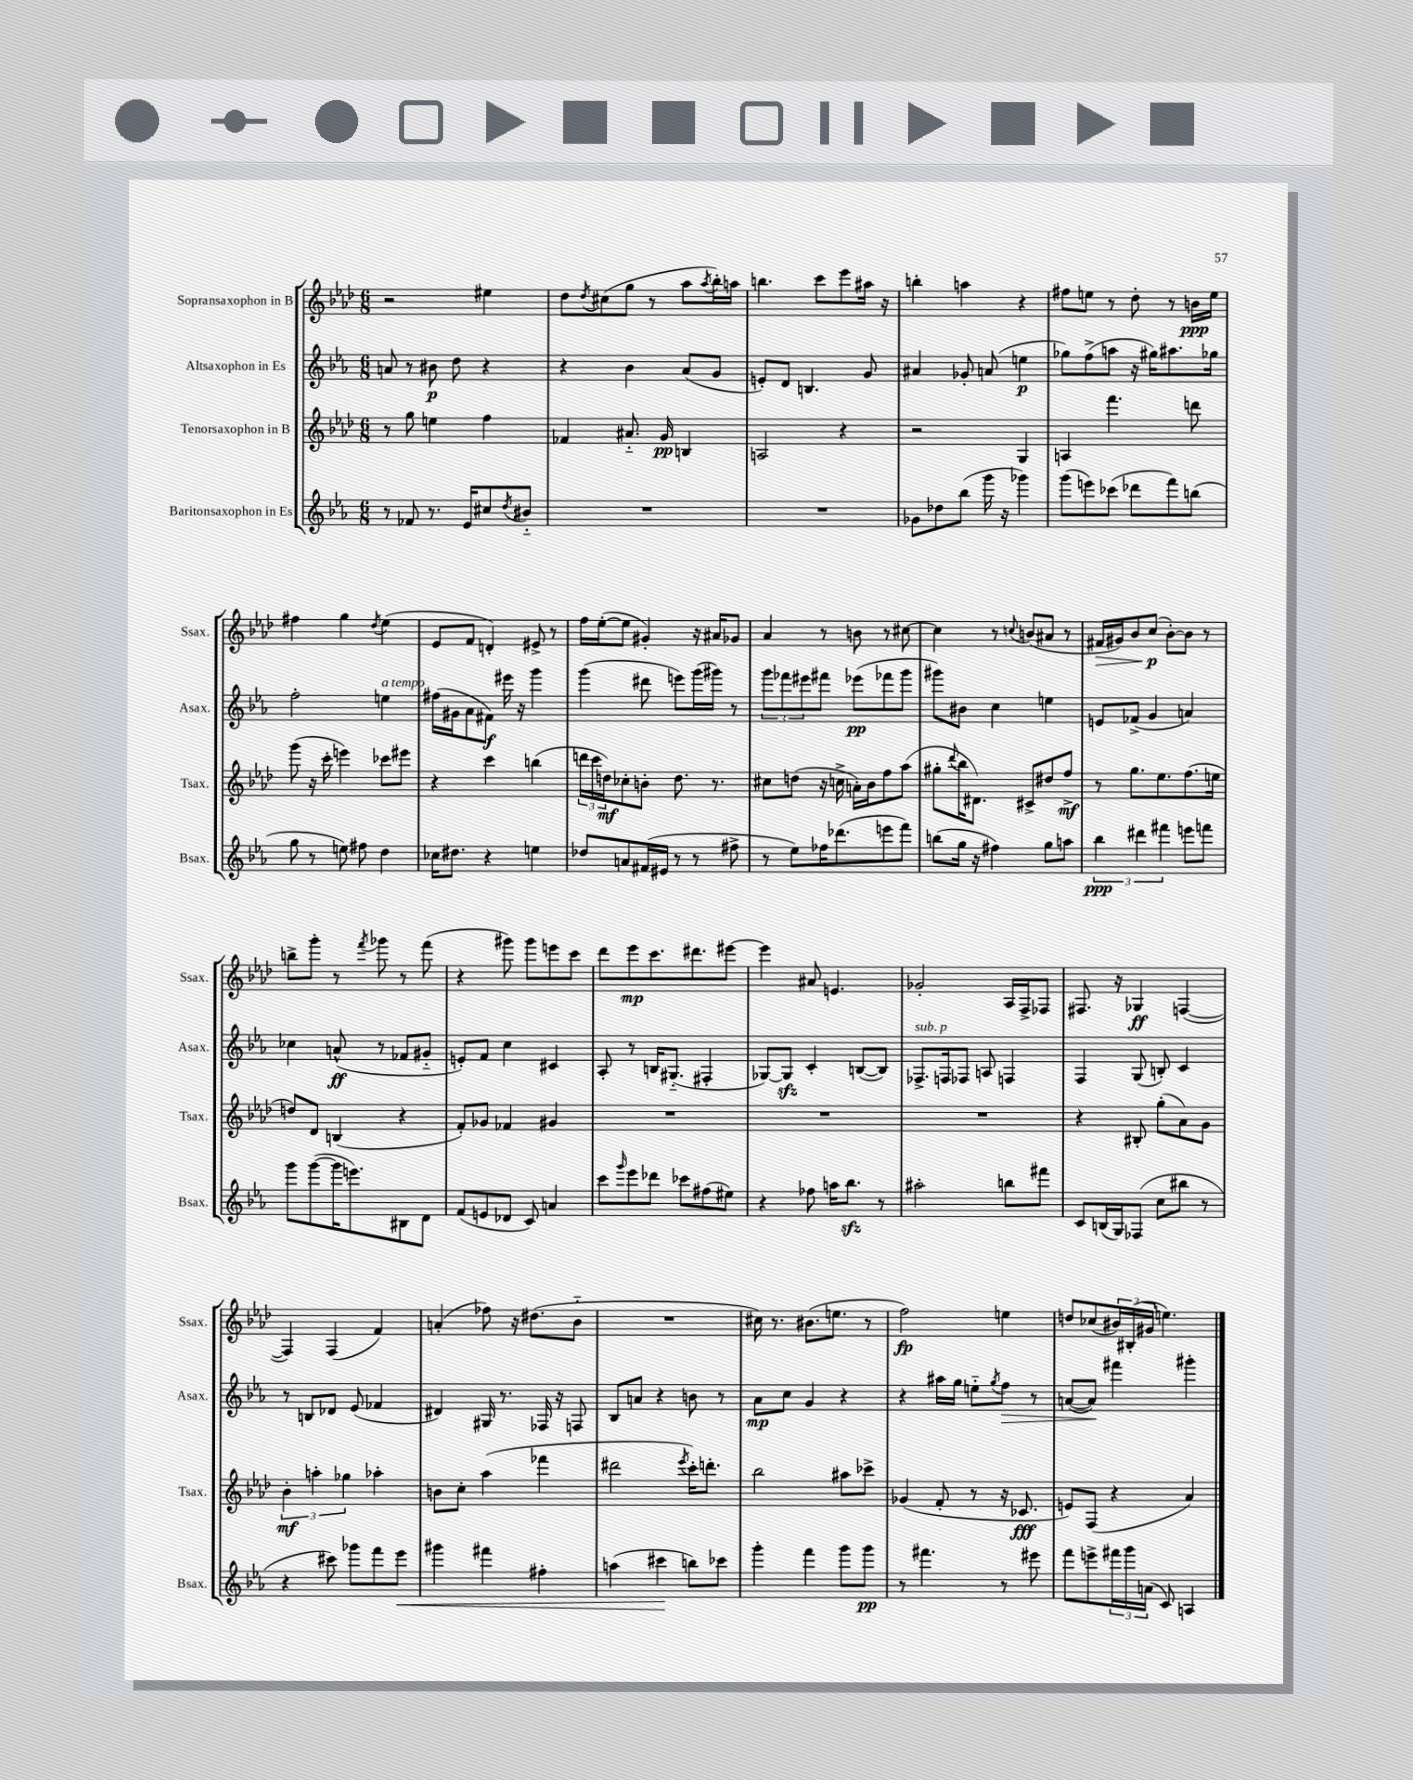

**kern	**kern	**kern	**kern
*staff4	*staff3	*staff2	*staff1
*clefG2	*clefG2	*clefG2	*clefG2
*k[b-e-a-]	*k[b-e-a-d-]	*k[b-e-a-]	*k[b-e-a-d-]
*M6/8	*M6/8	*M6/8	*M6/8
8r	8r	8a	2r
8f-	8gg	8r	.
8.r	4ee	8b#	.
.	.	8dd	.
16e-	.	.	.
8cc#	4ff	4r	4ee#
8qdd	.	.	.
8b#'~	.	.	.
=	=	=	=
2.r	4f-	4r	8dd-
.	.	.	8qdd-
.	.	.	(8cc#
.	8.a#'~	4b-	8gg
.	.	.	8r
.	16g	.	.
.	4B	(8a-	8aa-
.	.	.	8qaa-
.	.	8g	16bb-')
.	.	.	16aa
=	=	=	=
2.r	2A	8e')	4.bb
.	.	8d	.
.	.	4.B	.
.	.	.	8ccc
.	4r	.	8eee-
.	.	8g	16aa#
.	.	.	16r
=	=	=	=
8g-	2r	4a#	4bb'
8dd-	.	.	.
(8bb-	.	8g-'	4aa
16ggg	.	(8a	.
16r	.	.	.
4ggg-)	4G	4ee	4r
=	=	=	=
(8ggg	4A	8gg-)	8ff#
8eee)	.	(8ff^	8ee
(8ccc-	4.fff	8aa	8r
8ddd-	.	16r	8dd-'
.	.	16gg#)	.
8fff)	.	8.aa#	8r
(8bb	8ddd	.	16b
.	.	16gg-	16ee
=	=	=	=
8gg	(8ggg	2ff'	4ff#
8r	16r	.	.
.	16ccc'	.	.
8ee)	4eee)	.	4gg
8ff#	.	.	.
.	.	.	8qdd-
4dd	8ccc-	4ee	(4ee-
.	8eee#	.	.
=	=	=	=
16cc-	4r	(16ff#	8e-
8.dd#	.	16g#	.
.	.	8a-	8f
4r	4ccc	8f#)	4d')
.	.	16eee#	.
.	.	16r	.
4ee	(4bb	4ggg	8e#^
.	.	.	8r
=	=	=	=
8dd-	24ddd	(4ggg	16ff
.	24ccc	.	.
.	.	.	([16ee-'
.	24dd)	.	.
8a	8cc-'	.	8ee-]
(16f#	8b'	8ddd#	4g#')
16e#	.	.	.
8r	8.dd	8eee)	.
8r	.	(16ggg	16r
.	8.r	16ggg#)	16a#
8ff#^	.	8r	8g-
=	=	=	=
8r	8cc#	12ggg	4a-
.	.	12fff-	.
8ee-)	(8dd	.	.
.	.	12eee#	.
16ff-	16r	8fff#	8r
(8.ddd-	16cc^	.	.
.	16a')	(8eee-	8b
.	16b-	.	.
8eee	8ff	8fff-	8r
8fff)	(8aa-	8ggg	[8cc#
=	=	=	=
(8bb	8gg#'	8ggg#)	4cc#]
.	8qqddd-	.	.
16gg	16bb-	8b#	.
16r	8.d#)	.	.
4ff#)	.	4cc	8r
.	.	.	8qqcc
.	8c#^	.	(8b
8gg	8dd#	4ee	8a#
8aa	8ff^	.	8r
=	=	=	=
6bb-	8r	8e	16f#
.	.	.	16g#)
.	8.gg	(8f-^	8b-
6ddd#	.	.	.
.	.	4g	(8cc
.	8.ee-	.	.
6fff#	.	.	.
.	.	.	[8b-')
8eee	(8.ff	4a)	8b-]
8fff	.	.	8r
.	16ee	.	.
=	=	=	=
8ggg	8dd)	4cc-	8bb^
([8ggg	8d-	.	8ggg'
16ggg]	(4B	(8a^^	8r
8.eee)	.	.	.
.	.	.	8qfff
.	.	8r	8ggg-
8B#	4r	8f-	8r
8d	.	8g#'~	(8fff
=	=	=	=
(8f	8f')	8e')	4r
8e	8g-	8f	.
8d-	4f-	4cc	8ggg#)
8c)	.	.	8ggg#
4a	4g#	4c#	8eee
.	.	.	8ccc
=	=	=	=
8ccc	2.r	8A-'	8ddd-
16qqggg	.	.	.
8eee-	.	8r	8eee-
8ddd-	.	16B	8.ccc
.	.	(8.G#'~	.
8ccc-	.	.	.
.	.	.	8.ddd#
(8ff#	.	4F#'	.
8ee#)	.	.	[8eee#
=	=	=	=
4r	2.r	[8G-)	4eee#]
.	.	8G-]	.
8ff-	.	4c'	8a#
16aa	.	.	4.e
8.bb-	.	.	.
.	.	([8B	.
8r	.	8B])	.
=	=	=	=
2aa#'	2.r	8.F-^	2g-'
.	.	16F	.
.	.	8F-	.
.	.	8A	.
8bb	.	4F	16A-
.	.	.	16F^
8fff#	.	.	8F-
=	=	=	=
8c	4r	4F	8.F#
(16B	.	.	.
16G)	.	.	16r
(8F-	8B#'	(8G	4G-
8cc	(8gg'	8B')	.
8bb#	8a-)	4c	([4F
8r	8g	.	.
=	=	=	=
4r	6b-'	8r	4F])
.	.	8B	.
.	6aa'	.	.
8ccc#)	.	8d-	(4F
.	6gg-	.	.
8ggg-	.	(8e-	.
8fff	4aa-'	4f-	4f)
8eee-	.	.	.
=	=	=	=
4ggg#	8b	4d#)	(4a'
.	8cc'	.	.
4fff#	(4aa-	16G#	8ff-)
.	.	8.r	.
.	.	.	16r
.	.	.	(8.dd#
4ff#'	4fff-	16F-	.
.	.	16r	.
.	.	8F	8b-'~
=	=	=	=
(4aa	2ddd#	8B-	2.r
.	.	8a	.
4ccc#	.	4r	.
.	8qeee-	.	.
8bb)	16ccc')	8b	.
.	8.ddd'	.	.
8ccc-	.	8r	.
=	=	=	=
4ggg'	2bb-	8a-	16cc#)
.	.	.	8.r
.	.	8cc	.
4fff	.	4g	(8.b#
.	.	.	8.ee
8ggg	8aa#	4r	.
8ggg	8ccc-^	.	8r
=	=	=	=
8r	(4g-	4r	2ff)
4.fff#	.	.	.
.	8f'	16aa#	.
.	.	16gg	.
.	8r	8ee'~	.
.	.	8qgg	.
8r	16r	8ff	4ee
.	8.c-	.	.
8eee#	.	8r	.
=	=	=	=
8fff	8e)	([8a	8dd
8eee^	(8F	8a])	(8cc-
24fff#	4r	4fff#	24b#)
24ggg	.	.	(24B#'
(24a	.	.	24g#
8c)	.	.	4.ee)
4A	4a-)	4ggg#'	.
==	==	==	==
*-	*-	*-	*-
